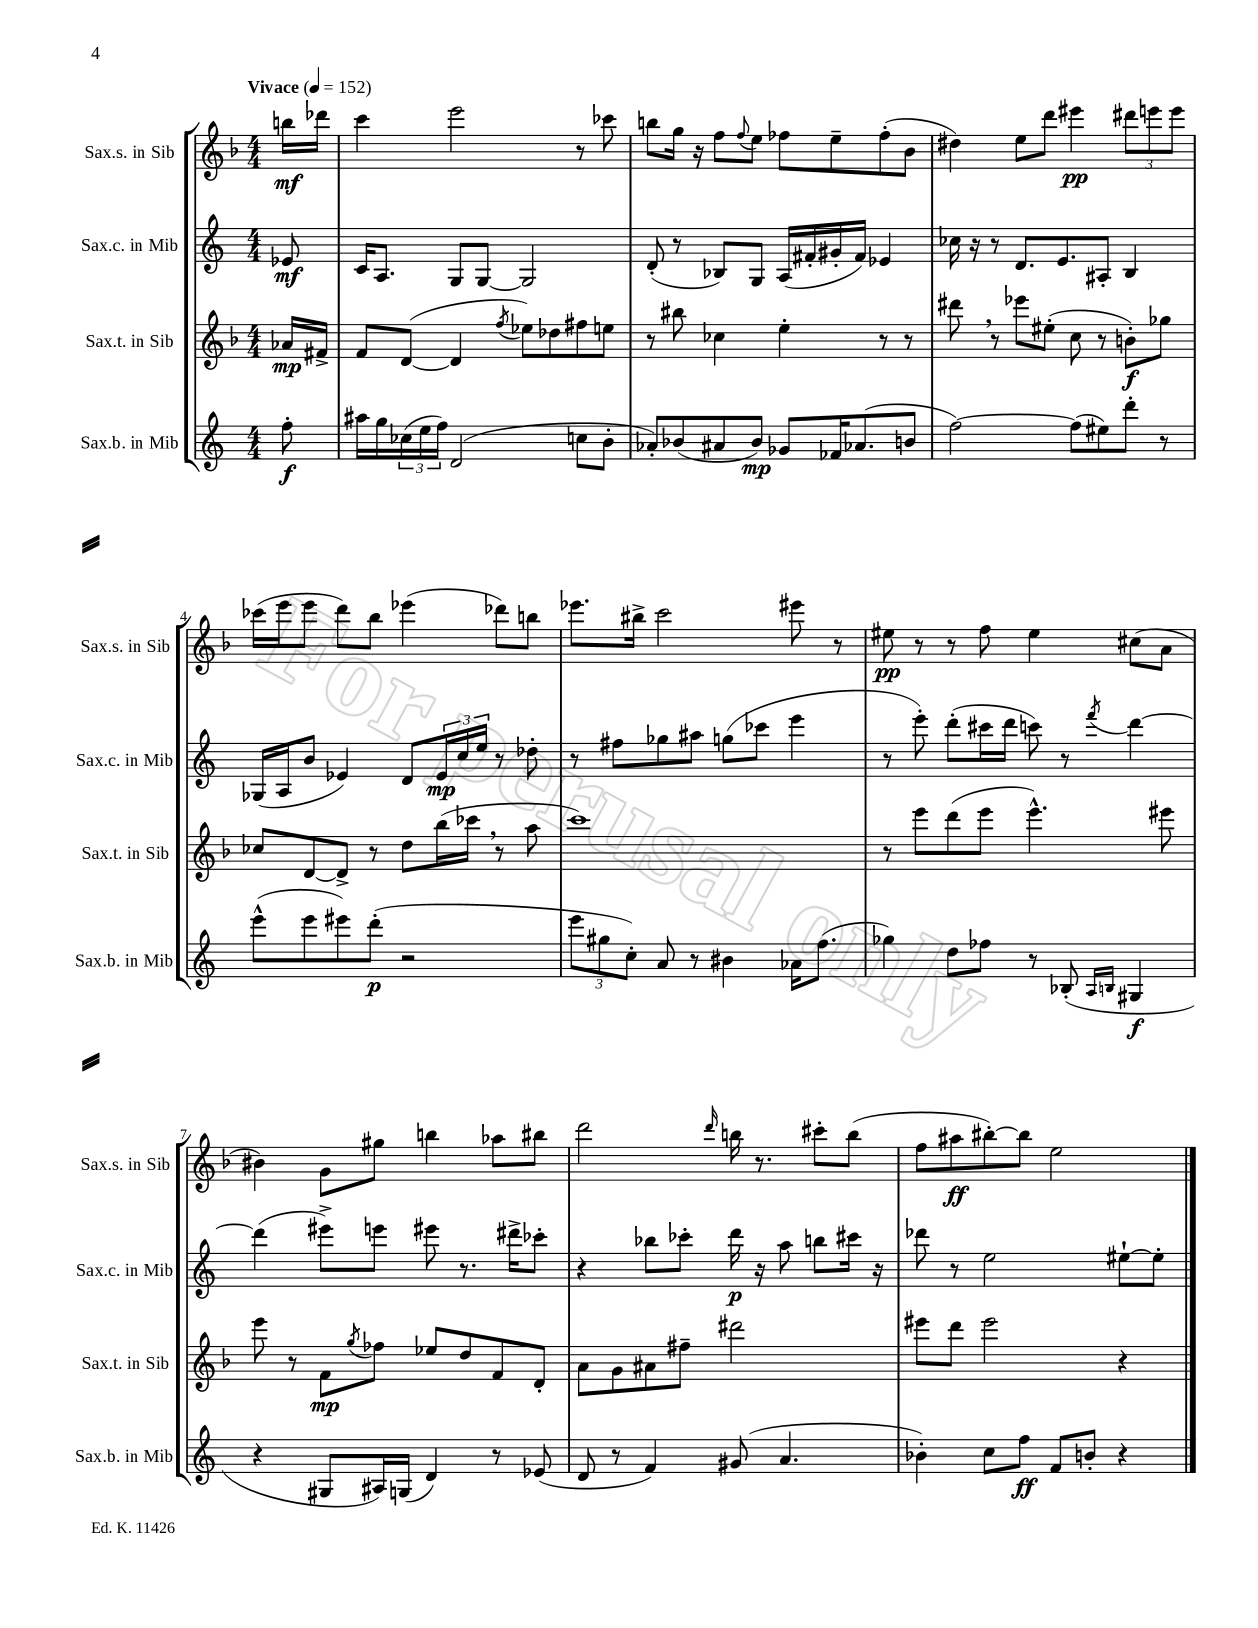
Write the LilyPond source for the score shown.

<<
\new StaffGroup <<
\new Staff = "s0" \with { instrumentName = "Sax.s. in Sib" shortInstrumentName = "Sax.s. in Sib" } {
    \clef treble \key f \major \numericTimeSignature \time 4/4 \partial 8 \tempo "Vivace" 4 = 152
    b''16\mf des'''16 |
    c'''4 e'''2 r8 ces'''8 |
    b''8 g''16 r16 f''8 \appoggiatura { f''8 } e''8 fes''8 e''8-- fes''8-.( bes'8 |
    dis''4) e''8 d'''8 eis'''4\pp \tuplet 3/2 { dis'''8 e'''8 e'''8 } |
    ces'''16( e'''16 e'''8 d'''8) bes''8 ees'''4( des'''8) b''8 |
    ees'''8. bis''16-> c'''2 eis'''8 r8 |
    eis''8\pp r8 r8 f''8 eis''4 cis''8( a'8 |
    bis'4) g'8 gis''8 b''4 aes''8 bis''8 |
    d'''2 \grace { d'''16 } b''16 r8. cis'''8-. b''8( |
    f''8 ais''8\ff bis''8~-.) bis''8 e''2 \bar "|." |
}
\new Staff = "s1" \with { instrumentName = "Sax.c. in Mib" shortInstrumentName = "Sax.c. in Mib" } {
    \clef treble \key c \major \numericTimeSignature \time 4/4 \partial 8
    ees'8\mf |
    c'16 a8. g8 g8~ g2 |
    d'8-.( r8 bes8) g8 a16( fis'16-. gis'16-. fis'16) ees'4 |
    ces''16 r16 r8 d'8. e'8. ais8-. b4 |
    ges16( a16 b'8 ees'4) d'8 \tuplet 3/2 { ees'16\mp c''16 e''16 } r8 des''8-. |
    r8 fis''8 ges''8 ais''8 g''8( ces'''8 e'''4 |
    r8 e'''8-.) d'''8-.( cis'''16 d'''16 c'''8) r8 \acciaccatura { f'''8 } d'''4~ |
    d'''4( eis'''8->) e'''8 eis'''8 r8. dis'''16-> ces'''8-. |
    r4 bes''8 ces'''8-. d'''16\p r16 a''8 b''8 cis'''16 r16 |
    des'''8 r8 e''2 eis''8~-! eis''8-. \bar "|." |
}
\new Staff = "s2" \with { instrumentName = "Sax.t. in Sib" shortInstrumentName = "Sax.t. in Sib" } {
    \clef treble \key f \major \numericTimeSignature \time 4/4 \partial 8
    aes'16\mp fis'16-> |
    f'8 d'8~( d'4 \acciaccatura { f''8 } ees''8) des''8 fis''8 e''8 |
    r8 bis''8 ces''4 e''4-. r8 r8 |
    dis'''8 \breathe r8 ees'''8 eis''8-.( c''8 r8 b'8-.\f) ges''8 |
    ces''8 d'8~ d'8-> r8 d''8 bes''16( ces'''16 \breathe r8 a''8 |
    c'''1) |
    r8 e'''8 d'''8( e'''8 e'''4.-^) eis'''8 |
    e'''8 r8 f'8\mp \acciaccatura { g''8 } fes''8 ees''8 d''8 f'8 d'8-. |
    a'8 g'8 ais'8 fis''8-- dis'''2 |
    eis'''8 d'''8 eis'''2 r4 \bar "|." |
}
\new Staff = "s3" \with { instrumentName = "Sax.b. in Mib" shortInstrumentName = "Sax.b. in Mib" } {
    \clef treble \key c \major \numericTimeSignature \time 4/4 \partial 8
    f''8-.\f |
    ais''16 g''16 \tuplet 3/2 { ces''16( e''16 f''16) } d'2( c''8 b'8-. |
    aes'8-.) bes'8( ais'8 bes'8\mp) ges'8 fes'16 aes'8.( b'8 |
    f''2~) f''8( eis''8) d'''8-. r8 |
    e'''8-^( e'''8 eis'''8) d'''8-.\p( r2 |
    \tuplet 3/2 { e'''8 gis''8 c''8-.) } a'8 r8 bis'4 aes'16 f''8.( |
    ges''4) d''8 fes''8 r8 bes8-.( \grace { a16 b16 } gis4\f |
    r4 gis8 ais16) g16( d'4) r8 ees'8( |
    d'8 r8 f'4) gis'8( a'4. |
    bes'4-.) c''8 f''8\ff f'8 b'8-. r4 \bar "|." |
}
>>
>>
